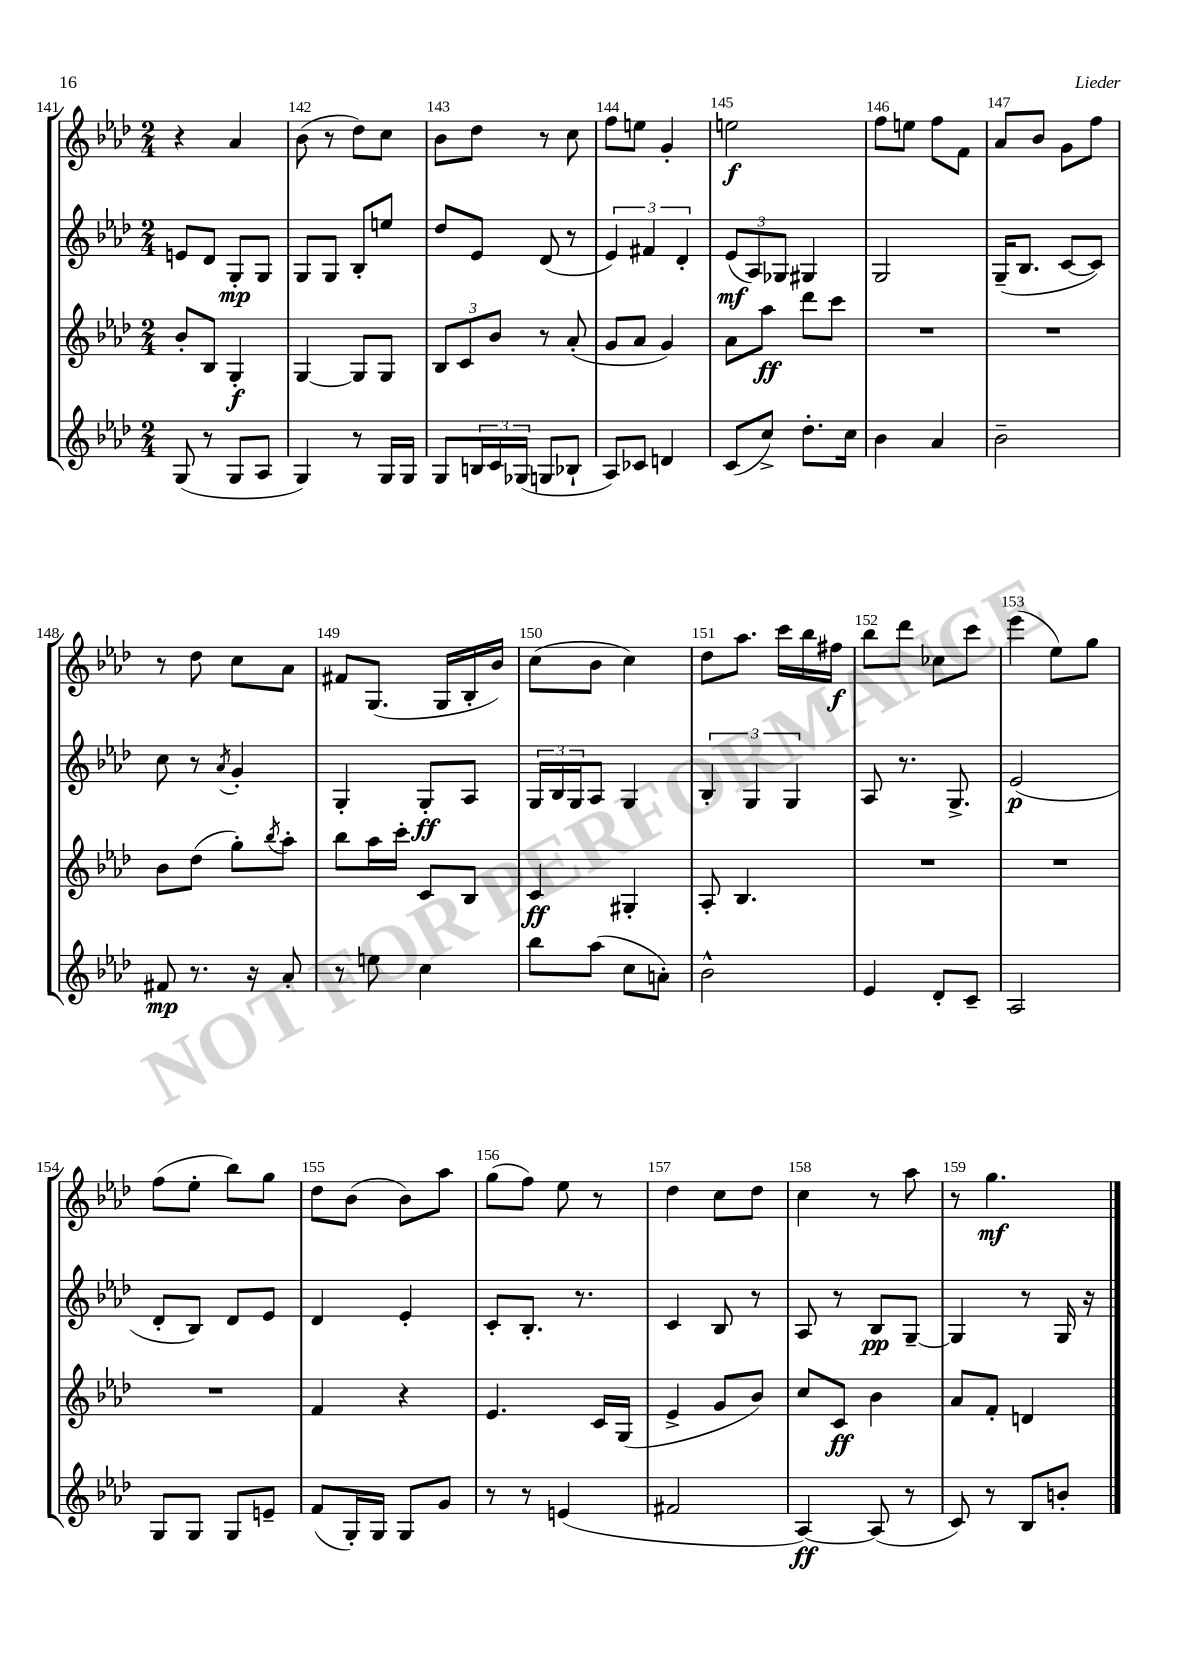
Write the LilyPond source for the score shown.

<<
\new StaffGroup <<
\new Staff = "s0" {
    \clef treble \key aes \major \numericTimeSignature \time 2/4
    r4 aes'4 |
    bes'8( r8 des''8) c''8 |
    bes'8 des''8 r8 c''8 |
    f''8 e''8 g'4-. |
    e''2\f |
    f''8 e''8 f''8 f'8 |
    aes'8 bes'8 g'8 f''8 |
    r8 des''8 c''8 aes'8 |
    fis'8 g8.( g16 bes16-. bes'16) |
    c''8( bes'8 c''4) |
    des''8 aes''8. c'''16 bes''16 fis''16\f |
    bes''8 des'''8 ces''8 c'''8 |
    ees'''4( ees''8) g''8 |
    f''8( ees''8-. bes''8) g''8 |
    des''8 bes'8( bes'8) aes''8 |
    g''8( f''8) ees''8 r8 |
    des''4 c''8 des''8 |
    c''4 r8 aes''8 |
    r8 g''4.\mf \bar "|." |
}
\new Staff = "s1" {
    \clef treble \key aes \major \numericTimeSignature \time 2/4
    e'8 des'8 g8-.\mp g8 |
    g8 g8 bes8-. e''8 |
    des''8 ees'8 des'8( r8 |
    \tuplet 3/2 { ees'4) fis'4 des'4-. } |
    \tuplet 3/2 { ees'8\mf( aes8) ges8 } gis4 |
    g2 |
    g16--( bes8. c'8~ c'8) |
    c''8 r8 \acciaccatura { aes'8 } g'4-. |
    g4-. g8-.\ff aes8 |
    \tuplet 3/2 { g16 bes16 g16 } aes8 g4 |
    \tuplet 3/2 { bes4-. g4 g4 } |
    aes8 r8. g8.-> |
    ees'2\p( |
    des'8-. bes8) des'8 ees'8 |
    des'4 ees'4-. |
    c'8-. bes8.-. r8. |
    c'4 bes8 r8 |
    aes8 r8 bes8\pp g8~-- |
    g4 r8 g16 r16 \bar "|." |
}
\new Staff = "s2" {
    \clef treble \key aes \major \numericTimeSignature \time 2/4
    bes'8-. bes8 g4-.\f |
    g4~ g8 g8 |
    \tuplet 3/2 { bes8 c'8 bes'8 } r8 aes'8-.( |
    g'8 aes'8 g'4) |
    aes'8 aes''8\ff des'''8 c'''8 |
    R2 |
    R2 |
    bes'8 des''8( g''8-.) \acciaccatura { bes''8 } aes''8-. |
    bes''8 aes''16 c'''16-. c'8 bes8 |
    c'4\ff gis4-. |
    aes8-. bes4. |
    R2 |
    R2 |
    R2 |
    f'4 r4 |
    ees'4. c'16 g16( |
    ees'4-> g'8 bes'8) |
    c''8 c'8\ff bes'4 |
    aes'8 f'8-. d'4 \bar "|." |
}
\new Staff = "s3" {
    \clef treble \key aes \major \numericTimeSignature \time 2/4
    g8( r8 g8 aes8 |
    g4) r8 g16 g16 |
    g8 \tuplet 3/2 { b16 c'16 ges16( } g8 bes8-! |
    aes8) ces'8 d'4 |
    c'8( c''8->) des''8.-. c''16 |
    bes'4 aes'4 |
    bes'2-- |
    fis'8\mp r8. r16 aes'8-. |
    r8 e''8 c''4 |
    bes''8 aes''8( c''8 a'8-.) |
    bes'2-^ |
    ees'4 des'8-. c'8-- |
    aes2 |
    g8 g8 g8 e'8-- |
    f'8( g16-.) g16 g8 g'8 |
    r8 r8 e'4( |
    fis'2 |
    aes4~\ff) aes8( r8 |
    c'8) r8 bes8 b'8-. \bar "|." |
}
>>
>>
\layout { \context { \Score currentBarNumber = #141 \override BarNumber.break-visibility = ##(#f #t #t) barNumberVisibility = #all-bar-numbers-visible } }
